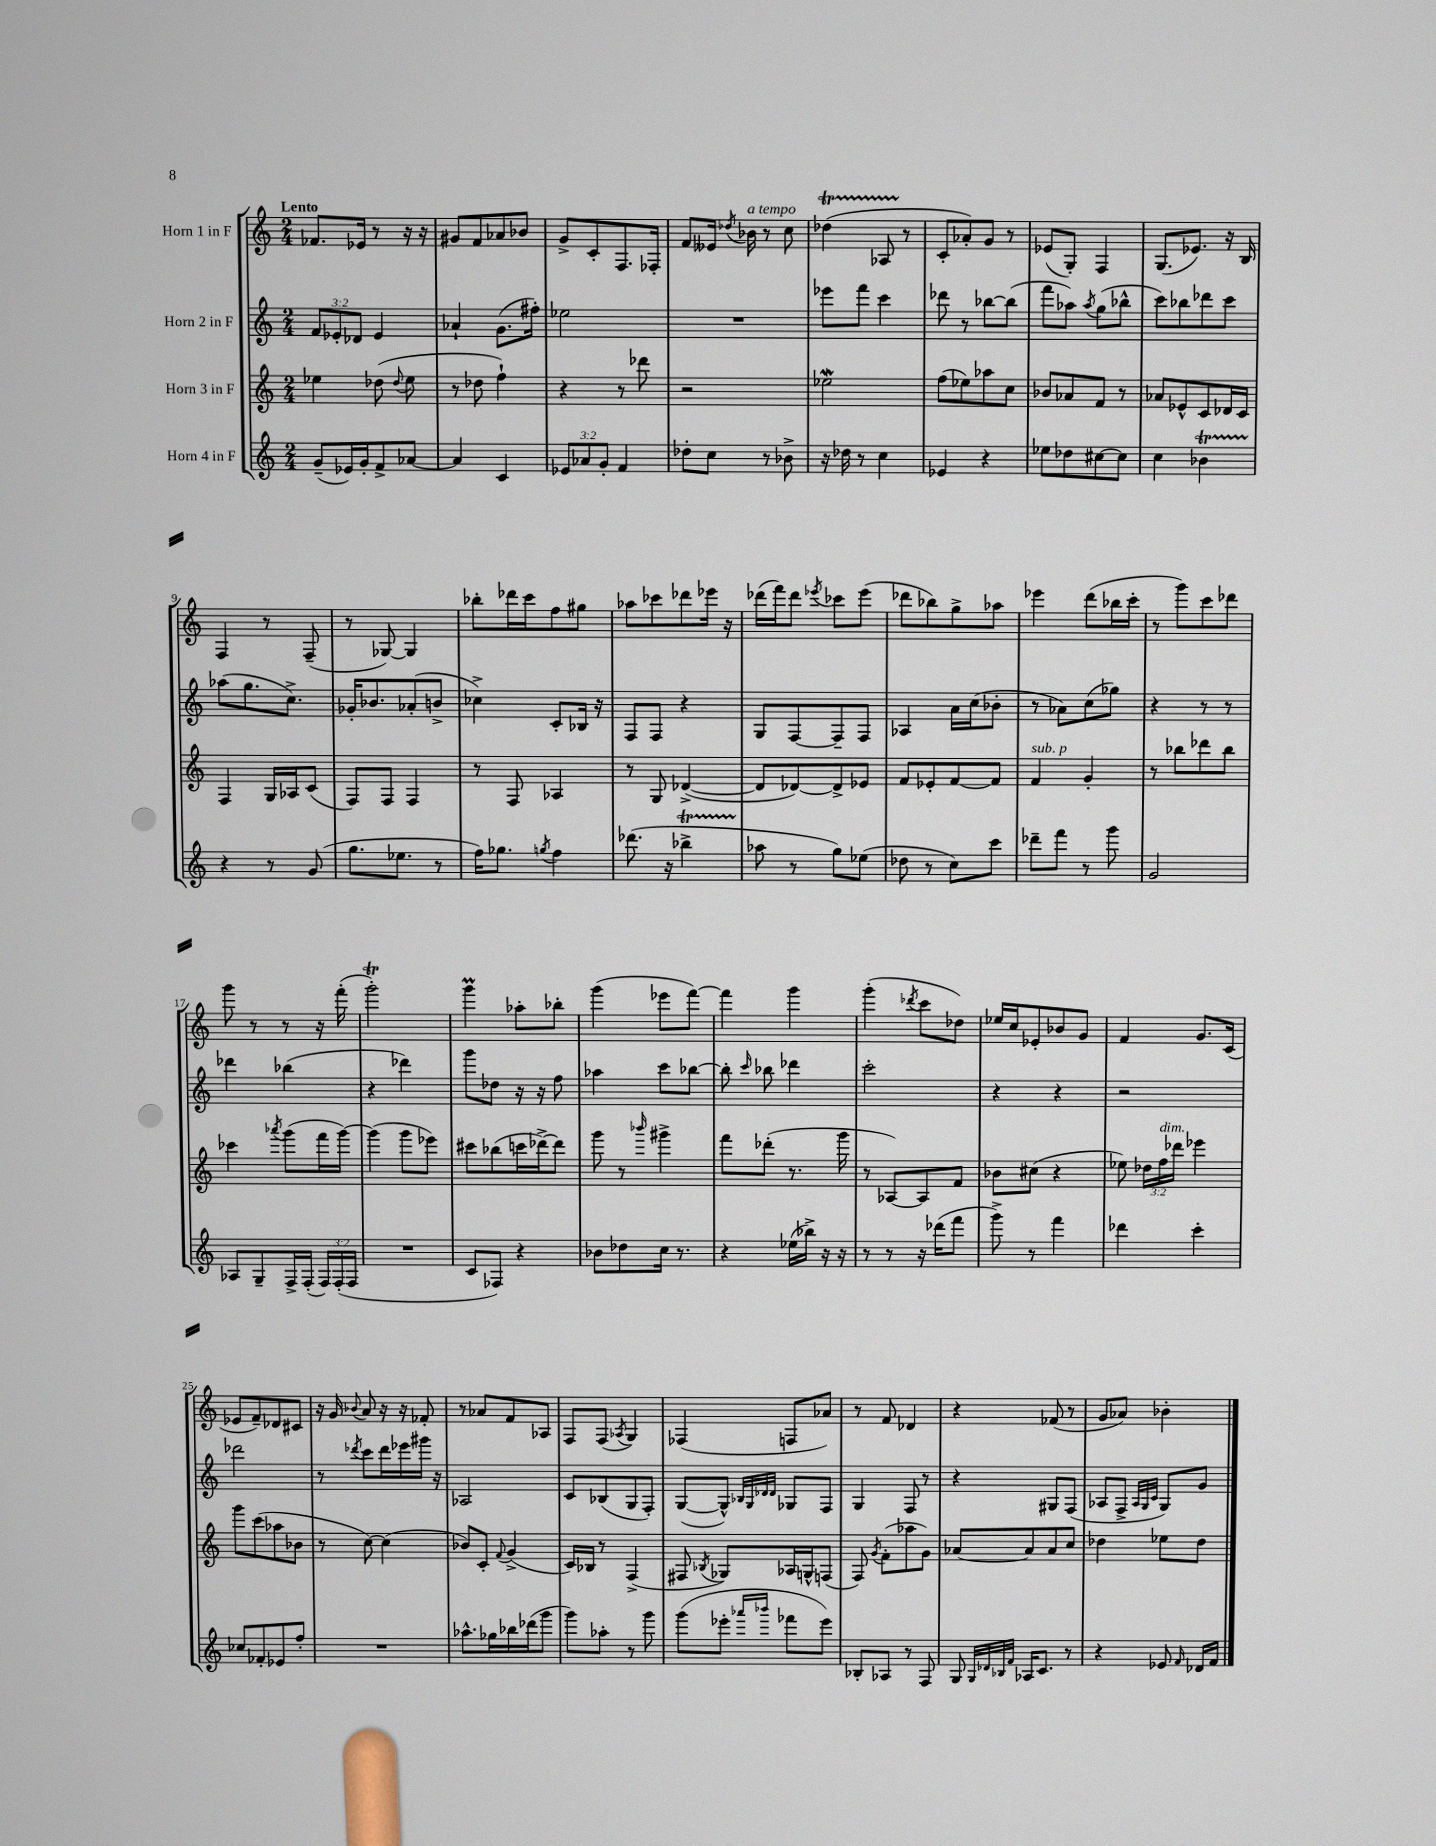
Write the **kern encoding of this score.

**kern	**kern	**kern	**kern
*staff4	*staff3	*staff2	*staff1
*clefG2	*clefG2	*clefG2	*clefG2
*k[]	*k[]	*k[]	*k[]
*M2/4	*M2/4	*M2/4	*M2/4
(8g~	4ee-	12f	8.f-
.	.	12e-'	.
16e-)	.	.	.
.	.	12d-	.
16g'	.	.	16e-
8f^	(8dd-	4e-	8r
.	8qqdd-	.	.
[8a-	8ee-	.	16r
.	.	.	16r
=	=	=	=
4a-]	8r	4a-`	8g#
.	8dd-	.	8f
4c	4ff`)	(8.g	8a-
.	.	.	8b-
.	.	16ff#')	.
=	=	=	=
12e-	4r	2ee-	8g^
12a-	.	.	.
.	.	.	8c'
12g'	.	.	.
4f	8r	.	8.F
.	8ddd-	.	.
.	.	.	16F-'
=	=	=	=
8dd-'	2r	2r	8f
8cc	.	.	16e--
.	.	.	8qdd-
.	.	.	16b-
8r	.	.	8r
8b-^	.	.	8cc
=	=	=	=
16r	2ee-	8eee-	(4dd-
16dd-	.	.	.
8r	.	8fff	.
4cc	.	4ccc	8A-
.	.	.	8r
=	=	=	=
4e-	(8ff	8ddd-	8c'
.	8ee-)	8r	8a-')
4r	8aa-	[8bb-	8g
.	8cc	(8bb-]	8r
=	=	=	=
8ee-	8b-	8fff	(8e-
8dd-	8a-	8aa-)	8G')
.	.	8qaa-	.
[8cc#	8f	(8gg	4F
8cc#]	8r	8bb-^^	.
=	=	=	=
4cc	8a-	8ccc)	(8.G
.	8e-^^	8bb-	.
.	.	.	8.e-)
4b-	8c	8ddd-	.
.	16d-	8ccc	16r
.	16c	.	16B
=	=	=	=
4r	4F	(8aa-	4F
.	.	8.gg	.
8r	16G	.	8r
.	16A-	8.cc^)	.
(8g	(8c	.	(8F~
=	=	=	=
8.gg	8F)	16g-'	8r
.	.	8.b-	.
.	8F	.	[8G-)
8.ee-	.	.	.
.	4F	(8a-'	4G-]
8r	.	8b^	.
=	=	=	=
16ff)	8r	4cc-^)	8bb-'
8.gg-	.	.	.
.	8F	.	16ddd-
.	.	.	16ccc
8qgg	.	.	.
4ff	4A-	8c'	8ff
.	.	16B-	8gg#
.	.	16r	.
=	=	=	=
(8.ddd-	8r	8F	8aa-
.	8G	8F	8ccc-
16r	.	.	.
4bb-^	([4d-^	4r	8ddd-
.	.	.	16eee-
.	.	.	16r
=	=	=	=
8aa-	8d-]	8G	(16ddd-
.	.	.	16fff)
8r	[8d-)	[8F	8ddd-
.	.	.	8qeee-
8gg)	8d-^]	8F~]	8ccc-
(8ee-	8e-	8F	(8eee-
=	=	=	=
8dd-	8f	4A-	8ddd-
8r	8e-'	.	8bb-)
8cc)	[8f	16a	8gg^
.	.	(16cc	.
8ccc	8f]	8b-'	8aa-
=	=	=	=
8ddd-~	4f	8r	4eee-
8fff	.	8a-)	.
8r	4g'	(8cc	(8ddd
8ggg	.	8gg-)	16bb-
.	.	.	16ccc'
=	=	=	=
2g	8r	4r	8r
.	8bb-	.	8ggg)
.	8ddd-	8r	8ccc
.	8bb-	8r	8ddd-
=	=	=	=
8A-	4ccc-	4ddd-	8ggg
8G~	.	.	8r
.	8qaaa-	.	.
16F^	(8ggg	(4bb-	8r
(16F'	.	.	.
24F)	16fff	.	16r
(24F'	.	.	.
.	[16ggg)	.	(16fff'
24F	.	.	.
=	=	=	=
2r	(4ggg]	4r	2ggg')
.	8ggg	4ddd-)	.
.	8eee-)	.	.
=	=	=	=
8c	8ccc#	8ggg	4ggg
8F-)	(8bb-	8dd-	.
4r	16ccc	16r	8aa-'
.	[16ddd-^)	16r	.
.	8ddd-]	8ff	8bb-'
=	=	=	=
8b-	8ggg	4aa-	(4ggg
8dd-	8r	.	.
.	16qqbbb-	.	.
16cc	4ggg#^	8ccc	8eee-
8.r	.	.	.
.	.	[8bb-	[8fff)
=	=	=	=
4r	8fff	8bb-']	4fff]
.	.	16qqccc	.
.	(8ddd-'	8bb-	.
(16ee-	8.r	4ddd-	4ggg
16bb-^)	.	.	.
16r	.	.	.
16r	16ggg	.	.
=	=	=	=
8r	8r	2ccc'	(4ggg'
8r	[8A-)	.	.
.	.	.	8qddd-
16r	8A-]	.	8ccc
(16ddd-	.	.	.
8fff	8f	.	8dd-)
=	=	=	=
8ggg^)	8b-	4r	16ee-
.	.	.	16cc
8r	(8cc#	.	8e-'
4fff	4r	4r	8b-
.	.	.	8g
=	=	=	=
4ddd-	8ee-)	2r	4f
.	24dd-	.	.
.	24ff	.	.
.	24ddd-	.	.
4ccc'	4eee-	.	8.g
.	.	.	(16c
=	=	=	=
8cc-	8ggg	2ddd-	8e-
8f-'	(8ccc	.	8f~)
8e-	8aa-	.	8d-
8ff'	8b-	.	8c#
=	=	=	=
2r	8r	8r	16r
.	.	.	16g
.	.	8qddd-	8qqb-
.	[8cc)	8ccc	8a
.	(4cc]	16ddd-	16r
.	.	16eee-	16r
.	.	16ggg#	8f-'
.	.	16r	.
=	=	=	=
8.aa-^^	8b-)	2A-	8r
.	8c'	.	8a-
16gg-	.	.	.
.	8qqf	.	.
16bb-	(4g^	.	8f
(16ddd-	.	.	.
8ggg	.	.	8A-
=	=	=	=
8ggg)	16c)	8c	8F
.	16B-	.	.
8aa-'	8r	(8B-	(8F
.	.	.	8qA-
8r	(4F^	8G	4G)
8ggg	.	8F')	.
=	=	=	=
(8ggg	8F#	([8G	(4F-
.	8qB-	.	.
8eee-'	8G-)	8G^^])	.
.	.	32qqB-	.
.	.	32qqG	.
16qqaaa-	.	32qqd-	.
16qqbbb-	.	32qqd-	.
8fff-	16A-	8G-	8F
.	16G^^	.	.
8eee-)	(8F	8F	8a-)
=	=	=	=
8B-'	8F)	4G	8r
.	8qg	.	.
8A-	(8f'	.	8f
8r	8aa-	8F	4d-
8F	8g)	8r	.
=	=	=	=
8G	[8a-	4r	4r
32qqG	.	.	.
32qqd-	.	.	.
32qqB-	.	.	.
32qqf	.	.	.
16A-	8a-]	.	.
8.c	.	.	.
.	8a-	8G#	(8f-
8r	8cc	(8F	8r
=	=	=	=
4r	4dd-	8A-	8g
.	.	8F^	8a-)
.	.	32qqA-	.
.	.	32qqG	.
.	.	32qqc	.
8e-	8ee-	8G)	4b-'
16qqf	.	.	.
16d-	8dd-	8g	.
16f	.	.	.
==	==	==	==
*-	*-	*-	*-
